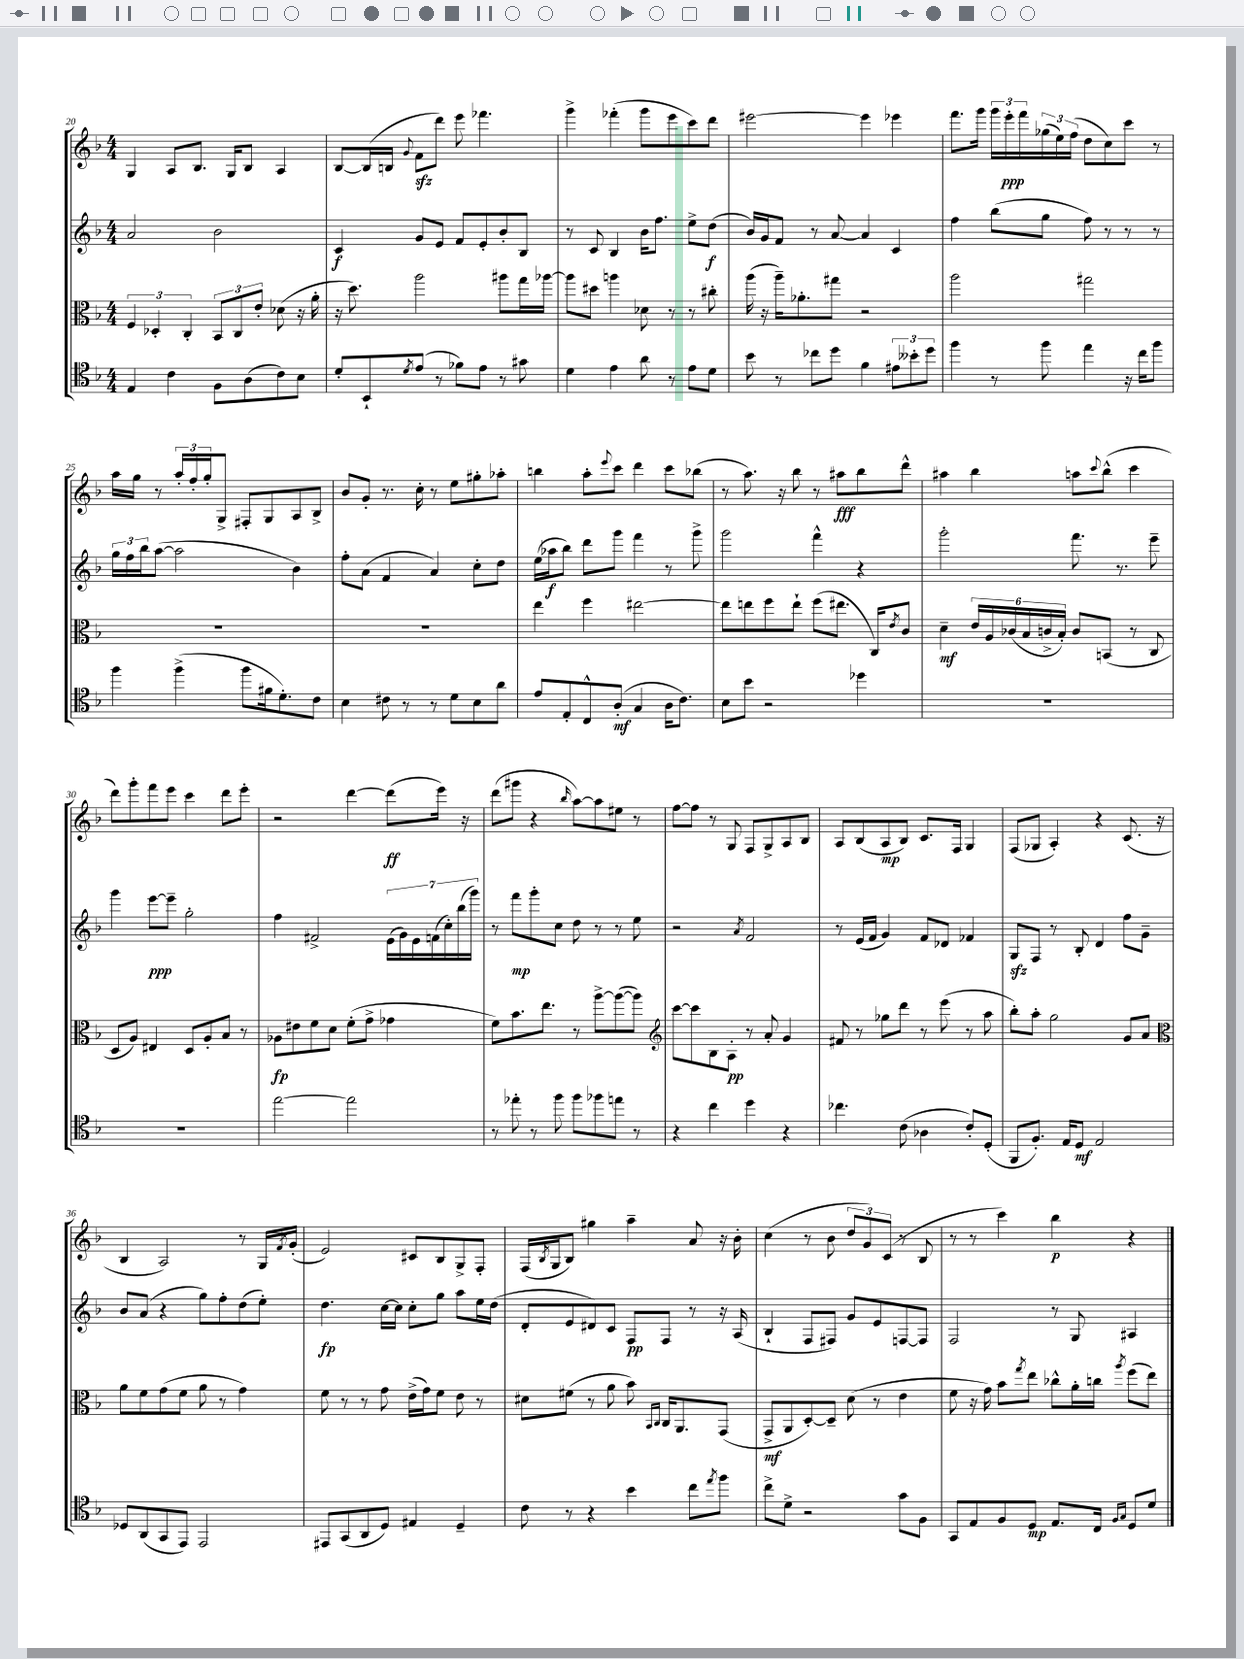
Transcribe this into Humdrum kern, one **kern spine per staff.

**kern	**kern	**kern	**kern
*staff4	*staff3	*staff2	*staff1
*clefC4	*clefC3	*clefG2	*clefG2
*k[b-]	*k[b-]	*k[b-]	*k[b-]
*M4/4	*M4/4	*M4/4	*M4/4
4E	6F	2a	4G
.	6D-'	.	.
4c	.	.	8A
.	6C'	.	.
.	.	.	8.B-
8F	12BB-	2b-	.
.	.	.	16G
.	12C	.	.
(8A	.	.	8B-
.	12e'	.	.
8c)	(8d-	.	4A
8B-	16r	.	.
.	16a'	.	.
=	=	=	=
8d'	16r	4c	[8B-
.	8.dd)	.	.
8BB-`	.	.	(16B-]
.	.	.	16B
8qd	.	.	8qqg
(8e	2aa	8g	8f
8r	.	8e	8ddd)
8f-)	.	8f	8eee
8e	.	8e'	4.fff-
8r	8aa#	8b-'	.
8g#	16gg	8B-	.
.	[16aa-	.	.
=	=	=	=
4d	8aa-]	8r	4ggg^
.	8dd#	8c	.
4e	4aa	4B-	(4fff-'
8a	8d-	16b-	8ggg
.	.	8.ff	.
8r	8r	.	8eee
8e	8r	8ee^	8ccc)
8d	8cc#'	(8dd	8ddd
=	=	=	=
8b-	(16aa	16b-)	[2eee#
.	16r	16g	.
8r	16aa~)	8f	.
.	8.a-'	.	.
8cc-	.	8r	.
8dd	8gg#	[8a	.
4f	2r	4a]	4eee#]
12e#	.	4c	4eee-
12b--'	.	.	.
12dd	.	.	.
=	=	=	=
4ff	2aa	4ff	8.fff
.	.	.	16ggg
8r	.	(8bb-	24ggg
.	.	.	24eee'
.	.	.	24fff
8ff	.	8gg	(24gg-
.	.	.	24ee)
.	.	.	(24ff
4ee	2gg#	8ff)	8dd
.	.	8r	8cc)
16r	.	8r	8ccc
16cc	.	.	.
8ff	.	8r	8r
=	=	=	=
4ff	1r	24gg	16aa
.	.	24ff	.
.	.	.	16gg
.	.	24bb-	.
.	.	([8aa	8r
(4ff^	.	2aa]	24aa'
.	.	.	24ff'
.	.	.	24gg'
.	.	.	8G^
8ff	.	.	8F#'
16f#	.	.	8G
8.d')	.	.	.
.	.	4b-)	8A
8c	.	.	8B-^
=	=	=	=
4B-	1r	8ff'	8b-
.	.	(8a	8g'
8c#	.	4f	8.r
8r	.	.	.
.	.	.	16cc'
8r	.	4a)	8r
8d	.	.	8ee
8B-	.	8cc'	8gg#'
8a	.	8dd	8aa-'
=	=	=	=
8e	4ee	(16ee	4bb
.	.	16aa-	.
8E'	.	8bb-)	.
8C^^	4ff	8ddd	8aa'
.	.	.	8qqeee
(8A'	.	8ggg	8ccc
4G	[2ee#	4fff	4ddd
16A	.	8r	8ccc
8.c)	.	.	.
.	.	8ggg^	(8bb-
=	=	=	=
8B-	8ee#]	2ggg	8r
8b-	8ee	.	8.aa)
2r	8ff	.	.
.	.	.	16r
.	8ee`	.	8bb-
.	(8ff	4fff^^	8r
.	8.ee#	.	8aa#
4dd-	.	4r	8bb-
.	16C)	.	.
.	8qe	.	.
.	8c	.	8ddd^^
=	=	=	=
1r	4d~	2ggg'	4aa#
.	24e	.	4bb-
.	24A	.	.
.	(24c-	.	.
.	24B-	.	.
.	24c^	.	.
.	24B-')	.	.
.	8c	8.fff	8aa
.	.	.	8qqccc
.	(8BB	.	(8bb-^^
.	.	8.r	.
.	8r	.	4ccc
.	8C	8eee~	.
=	=	=	=
1r	8D	4ggg	8ddd)
.	8A)	.	8ggg'
.	4E#	[8eee	8fff
.	.	8eee~]	8eee
.	8D	2gg'	4ccc
.	8A'	.	.
.	8B-	.	8ddd
.	8r	.	8eee'
=	=	=	=
[2ee	8A-	4ff	2r
.	8e#	.	.
.	8f	2f#^	.
.	8d	.	.
2ee]	(8f'	.	[4ddd
.	8g^	.	.
.	4g-	(28e	(8ddd]
.	.	28g)	.
.	.	28e	.
.	.	(28f	.
.	.	.	16eee)
.	.	28cc')	.
.	.	(28bb-	.
.	.	.	16r
.	.	28ggg)	.
=	=	=	=
8r	8f)	8r	(8ddd
8ee-'	8.b-	8fff	8ggg#
8r	.	8ggg'	4r
.	8.ee	.	.
8ff	.	8cc	.
.	.	.	16qqbb-
8ff	8r	8dd	[8aa)
8ff-	[8aa^	8r	8aa]
8ee	(8aa_	8r	8ee#
8r	8aa])	8ee	8r
=	=	=	=
*	*clefG2	*	*
4r	[8ccc	2r	[8ff
.	8ccc]	.	8ff]
4cc	8B-	.	8r
.	8A'	.	8G
.	.	8qa	.
4dd	8r	2f	8F
.	8a'	.	8G^
4r	4g	.	8A
.	.	.	8B-
=	=	=	=
4.cc-	8f#	8r	8A
.	8r	(16e	(8B-
.	.	16f	.
.	8gg-	4g)	8A
(8c	8ddd	.	8B-)
4A-	8r	8f	8.c
.	(8eee	8d-	.
.	.	.	16F
8c')	8r	4f-	4G
(8D'	8aa	.	.
=	=	=	=
8FF	8bb-')	8G	(8F
8.F')	8aa'	8F	8G-
.	2gg	8r	4A')
16E	.	.	.
8D	.	8B-'	.
2E	.	4d	4r
.	8g	8ff	(8.c
.	8a	8g~	.
.	.	.	16r
=	=	=	=
*	*clefC3	*	*
8D-	8a	8b-	4B-
(8AA	8f	(8a	.
8GG	(8g	4r	2A)
8EE)	8f	.	.
2EE	8a	8gg)	.
.	8r	8ff'	.
.	4g)	(8dd	8r
.	.	8ee')	16G
.	.	.	8qf
.	.	.	(16g'
=	=	=	=
8EE#	8f	4.dd	2e)
(8GG	8r	.	.
8AA	8r	.	.
8D)	8g	[16cc	.
.	.	16cc]	.
4E#	(16e^	8cc'	8c#
.	16g)	.	.
.	8f	8gg	8B-
4D~	8e	8aa	8G^
.	8r	16ee	8F'
.	.	(16dd	.
=	=	=	=
8c	8d#	8d'	(16F
.	.	.	8qB-
.	.	.	16G
8r	(8f#	8e	8B-)
4r	8r	8d#)	4gg#
.	8a	8c	.
4b-	8b-)	8F	4aa~
.	16qqBB-	.	.
.	16qqC	.	.
.	16C	8F	.
.	8.AA	.	.
8cc	.	8r	8a
8qee	.	.	.
8ff	(8GG	16r	16r
.	.	(16A	16b-'
=	=	=	=
8cc^	8GG^	4B-`	(4cc
8d^	8AA	.	.
2r	[8D')	8F	8r
.	8D~]	8F#)	8b-
.	(8d	8g	12dd
.	.	.	12g)
.	8r	8e	.
.	.	.	(12c
8g	4e	[8F	8r
8F	.	8F]	8B-
=	=	=	=
8GG	8f	2F	8r
8E	16r	.	8r
.	16g)	.	.
8F	8b-	.	4ccc)
.	8qgg	.	.
8D	8ee	.	.
8.E	8cc-^^	8r	4bb-
.	16a'	8G	.
16C	16cc	.	.
16qqF	.	.	.
16qqG	8qaa	.	.
8D	(8ff	4A#	4r
8d	8ee)	.	.
==	==	==	==
*-	*-	*-	*-
